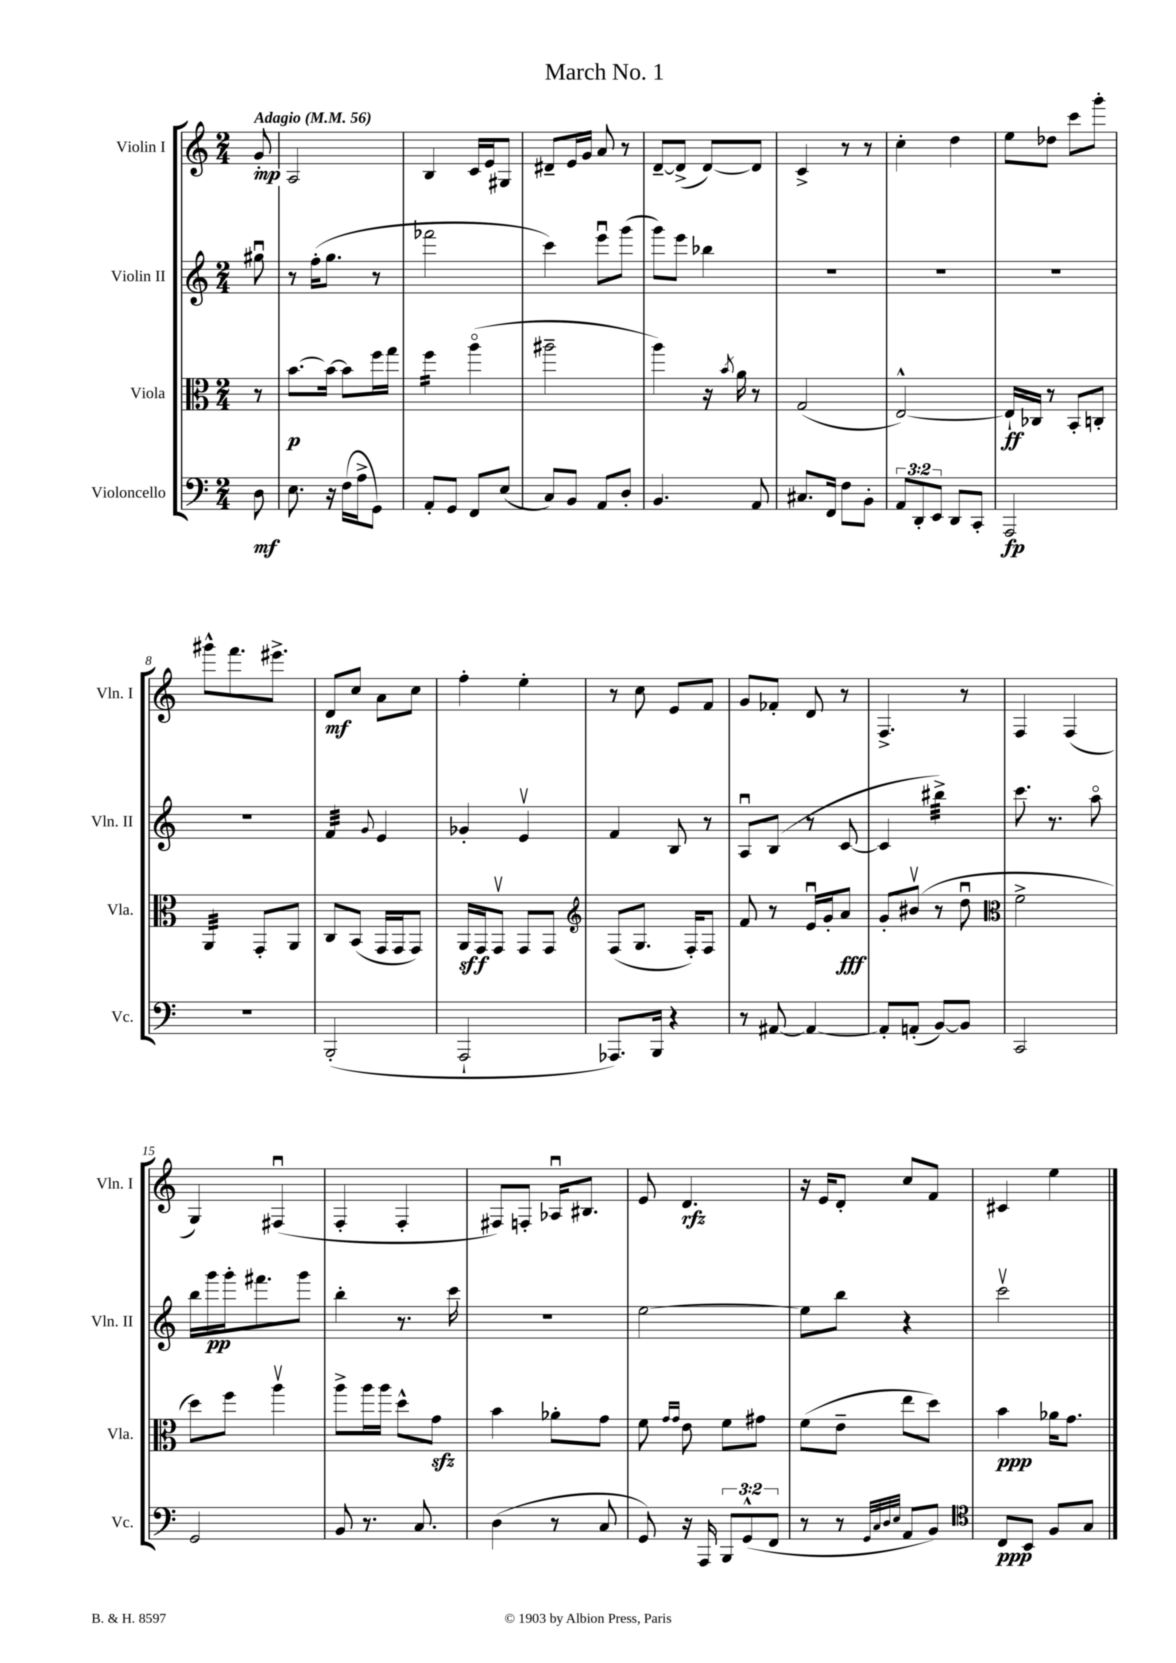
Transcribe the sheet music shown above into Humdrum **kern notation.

**kern	**kern	**kern	**kern
*staff4	*staff3	*staff2	*staff1
*clefF4	*clefC3	*clefG2	*clefG2
*k[]	*k[]	*k[]	*k[]
*M2/4	*M2/4	*M2/4	*M2/4
*MM56	*MM56	*MM56	*MM56
8D\	8r	8gg#u\	8g'/
=	=	=	=
8.E\	[8.b\L	8r	2A/
.	.	(16ff'\LK	.
16r	16b\_Jk	8.gg\J	.
(16F\LL	8b\]L	.	.
16A^\J	.	.	.
8GG\J)	16ff\L	8r	.
.	16gg\JJ	.	.
=	=	=	=
8AA'/L	4ff\	2fff-\	4B/
8GG/J	.	.	.
8FF/L	(4aao\	.	16c/LL
.	.	.	16e/J
(8E/J	.	.	8G#/J
=	=	=	=
8C/L)	2aa#~\	4ccc\)	8d#~/L
8BB/J	.	.	16e/L
.	.	.	16g/JJ
8AA/L	.	8eeeu\L	8a/
8D'/J	.	(8ggg\J	8r
=	=	=	=
4.BB/	4aa\)	8ggg\L)	[8d~/L
.	.	8eee\J	(8d^/]J
.	16r	4bb-\	[8d/L)
.	8qb/	.	.
.	16a\	.	.
8AA/	8r	.	8d/]J
=	=	=	=
8.C#/L	(2G/	2r	4c^/
16FF/Jk	.	.	.
8F\L	.	.	8r
8BB'\J	.	.	8r
=	=	=	=
12AA/L	[2E^^/)	2r	4cc'\
12DD'/	.	.	.
12EE/J	.	.	.
8DD/L	.	.	4dd\
8CC'/J	.	.	.
=	=	=	=
2AAA/	16E`/]LL	2r	8ee\L
.	16C-/JJ	.	.
.	8r	.	8dd-\J
.	8BB'/L	.	8ccc\L
.	8C'/J	.	8ggg'\J
=	=	=	=
2r	4AA/	2r	8ggg#^^\L
.	.	.	8.fff\
.	8GG'/L	.	.
.	.	.	8.eee#^\J
.	8AA/J	.	.
=	=	=	=
(2BBB'/	8C/L	4f/	8d/L
.	(8BB/J	.	8cc/J
.	.	8qqg/	.
.	16GG/LL	4e/	8a\L
.	16GG/J	.	.
.	8GG/J)	.	8cc\J
=	=	=	=
2AAA`/	16AA/LL	4g-'/	4ff'\
.	16GG/J	.	.
.	8GGv/J	.	.
.	8GG/L	4ev/	4ee'\
.	8GG/J	.	.
=	=	=	=
*	*clefG2	*	*
8.AAA-/L)	(8F/L	4f/	8r
.	8.G/J	.	8cc\
16BBB/Jk	.	.	.
4r	.	8B/	8e/L
.	16F'/LK)	.	.
.	8F/J	8r	8f/J
=	=	=	=
8r	8f/	8Au/L	8g/L
[8AA#/	8r	(8B/J	8f-'/J
4AA#/_	16eu/LL	8r	8d/
.	16g'/J	.	.
.	8a/J	[8c/	8r
=	=	=	=
8AA#'/]L	8g'/L	4c/]	4.F^/
(8AA'/J	(8b#v/J	.	.
[8BB/L)	8r	4bb#^\)	.
8BB/]J	8ddu\	.	8r
=	=	=	=
*	*clefC3	*	*
2CC/	2f^\	8.ccc\	4F/
.	.	8.r	.
.	.	.	(4F/
.	.	8aao\	.
=	=	=	=
2GG/	8dd\L)	16bb\LL	4G/)
.	.	16ggg\	.
.	8ff\J	16ggg'\J	.
.	.	8.fff#\	.
.	4aav\	.	(4F#u/
.	.	8ggg\J	.
=	=	=	=
8BB/	8aa^\L	4bb'\	4F'/
8.r	16aa\L	.	.
.	16aa\JJ	.	.
.	8dd^^\L	8.r	4F'/
8.C/	.	.	.
.	8g\J	.	.
.	.	16ccc\	.
=	=	=	=
(4D\	4b\	2r	8F#/L)
.	.	.	8F'/J
8r	8a-'\L	.	16A-u/LK
.	.	.	8.B#/J
8C/	8g\J	.	.
=	=	=	=
8GG/)	8f\	[2ee\	8e/
.	16qqg/LL	.	.
.	16qqg/JJ	.	.
16r	8e\	.	4.d/
16AAA/	.	.	.
12BBB/L	8f\L	.	.
(12GG^^/	.	.	.
.	8g#\J	.	.
12FF/J	.	.	.
=	=	=	=
8r	(8f\L	8ee\]L	16r
.	.	.	16e/LK
8r	8e~\J	8bb\J	8d'/J
32qqGG/LLL	.	.	.
32qqC/	.	.	.
32qqD/	.	.	.
32qqE/JJJ	.	.	.
8AA/L	8ee\L	4r	8cc/L
8BB/J)	8dd\J)	.	8f/J
=	=	=	=
*clefC4	*	*	*
8C/L	4b\	2cccv\	4c#/
8BB/J	.	.	.
8F/L	16a-\LK	.	4ee\
.	8.g\J	.	.
8G/J	.	.	.
==	==	==	==
*-	*-	*-	*-
